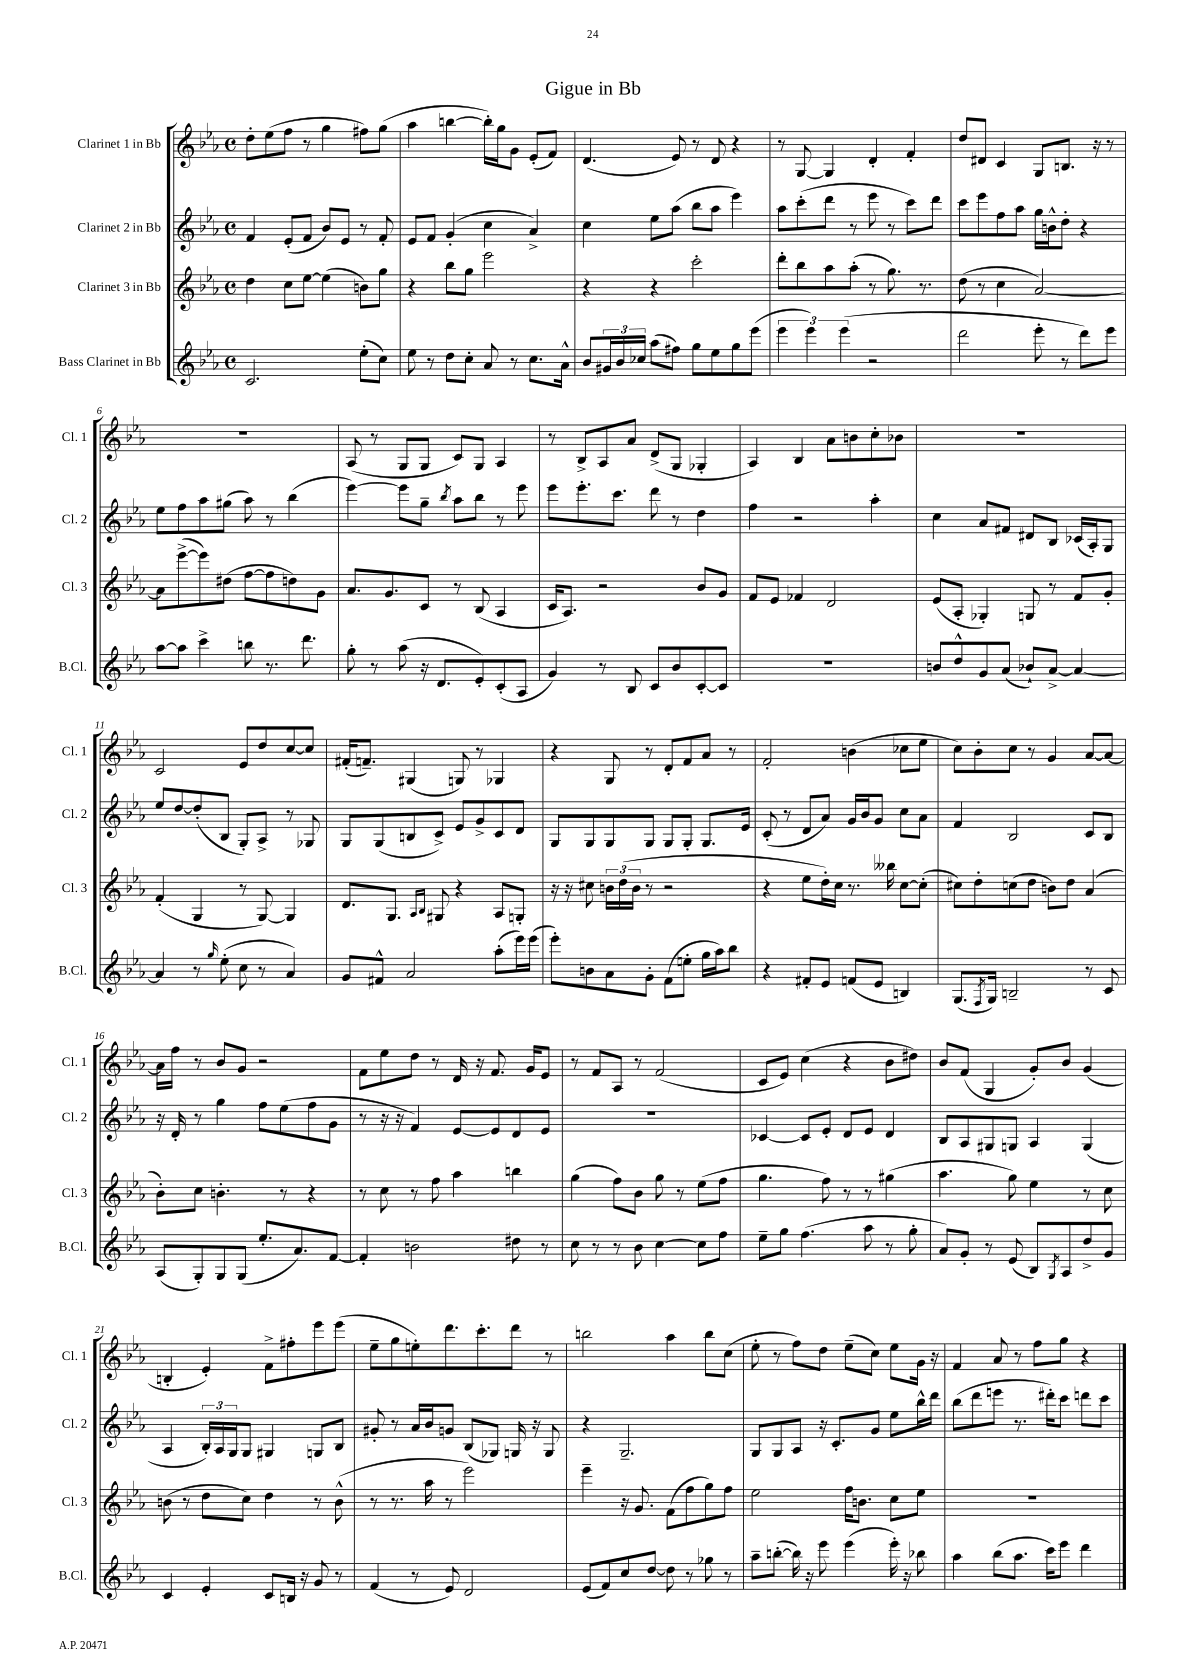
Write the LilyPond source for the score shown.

\header { title = "Gigue in Bb" }
<<
\new StaffGroup <<
\new Staff = "s0" \with { instrumentName = "Clarinet 1 in Bb" shortInstrumentName = "Cl. 1" } {
    \clef treble \key ees \major \defaultTimeSignature \time 4/4
    d''8-. ees''8( f''8 r8 g''4 fis''8) g''8( |
    aes''4 b''4~ b''16-.) g''16 g'8 ees'8-.( f'8) |
    d'4.( ees'8) r8 d'8 r4 |
    r8 g8~ g4 d'4-. f'4-. |
    d''8 dis'8 c'4 g8 b8. r16 r8 |
    R1 |
    aes8( r8 g8 g8 c'8) g8 aes4 |
    r8 bes8-> aes8 aes'8 d'8->( g8 ges4-. |
    aes4) bes4 aes'8 b'8 c''8-. bes'8 |
    R1 |
    c'2 ees'8 d''8 c''8~ c''8 |
    fis'16-.( f'8.--) gis4( g8) r8 ges4 |
    r4 g8 r8 d'8-. f'8 aes'8 r8 |
    f'2-. b'4( ces''8 ees''8 |
    c''8) bes'8-. c''8 r8 g'4 aes'8~ aes'8~ |
    aes'16 f''16 r8 bes'8 g'8 r2 |
    f'8 ees''8 d''8 r8 d'16 r16 f'8. g'16 ees'8 |
    r8 f'8 aes8 r8 f'2( |
    c'8 ees'8) c''4( r4 bes'8 dis''8) |
    bes'8 f'8( g4 g'8-.) bes'8 g'4( |
    b4-. ees'4-.) f'8-> fis''8-. ees'''8 ees'''8( |
    ees''8-- g''8 e''8-.) d'''8. c'''8.-. d'''8 r8 |
    b''2 aes''4 b''8 c''8( |
    ees''8-. r8 f''8) d''8 ees''8--( c''8) ees''8 g'16 r16 |
    f'4 aes'8 r8 f''8 g''8 r4 \bar "|." |
}
\new Staff = "s1" \with { instrumentName = "Clarinet 2 in Bb" shortInstrumentName = "Cl. 2" } {
    \clef treble \key ees \major \defaultTimeSignature \time 4/4
    f'4 ees'8-.( f'8 bes'8) ees'8 r8 f'8-. |
    ees'8 f'8 g'4-.( c''4 aes'4->) |
    c''4 ees''8 aes''8( bes''8 aes''8 ees'''4) |
    aes''8 c'''8-.( d'''8 r8 ees'''8 r8 c'''8) d'''8 |
    c'''8 ees'''8 f''8 aes''8 g''16 b'16-^ d''8-. r4 |
    ees''8 f''8 aes''8 gis''8( aes''8) r8 bes''4( |
    ees'''4~) ees'''8 g''8-- \acciaccatura { bes''8 } aes''8 bes''8 r8 ees'''8 |
    ees'''8 ees'''8.-. c'''8. d'''8 r8 d''4 |
    f''4 r2 aes''4-. |
    c''4 aes'8 fis'8 dis'8 bes8 ces'16( aes16-.) g8 |
    ees''8 d''8~ d''8-.( bes8 g8-.) aes8-> r8 ges8 |
    g8 g8( b8 c'8->) ees'8 g'8-> c'8 d'8 |
    g8 g8 g8 g8 g8 g8-. g8. ees'16 |
    c'8-.( r8 d'8 aes'8) g'16 bes'16 g'8 c''8 aes'8 |
    f'4 bes2 c'8 bes8 |
    r16 d'16-. r8 g''4 f''8 ees''8( f''8 g'8 |
    r8 r16 r16 f'4) ees'8~ ees'8 d'8 ees'8 |
    R1 |
    ces'4~ ces'8 ees'8-. d'8 ees'8 d'4 |
    bes8 aes8 gis8 g8 aes4 g4( |
    aes4 \tuplet 3/2 { bes16-.) aes16 g16 } g8 gis4 g8 bes8 |
    gis'8-. r8 aes'16 bes'16 g'8 bes8( ges8) g16 r16 g8 |
    r4 g2.-- |
    g8 g8 aes8 r16 c'8.-. g'8 ees''8 bes''16-^ d'''16 |
    bes''8( d'''8 e'''8 r8. dis'''16-.) c'''8 d'''8 c'''8 \bar "|." |
}
\new Staff = "s2" \with { instrumentName = "Clarinet 3 in Bb" shortInstrumentName = "Cl. 3" } {
    \clef treble \key ees \major \defaultTimeSignature \time 4/4
    d''4 c''8 ees''8~ ees''4( b'8) g''8 |
    r4 bes''8 g''8 ees'''2 |
    r4 r4 c'''2-. |
    d'''8-. bes''8 aes''8 aes''8-.( r8 g''8.) r8. |
    d''8( r8 c''4 aes'2~) |
    aes'8 ees'''8~->( ees'''8) dis''8( f''8~ f''8 d''8) g'8 |
    aes'8. g'8. c'8 r8 bes8( aes4 |
    c'16 aes8.) r2 bes'8 g'8 |
    f'8 ees'8 fes'4 d'2 |
    ees'8( aes8-. ges4-.) g8 r8 f'8 g'8-. |
    f'4-.( g4 r8 g8~) g4 |
    d'8. g8. \grace { aes16 bes16 } gis8 r4 aes8 g8-. |
    r16 r16 cis''8 \tuplet 3/2 { b'16 d''16( b'16 } r8 r2 |
    r4 ees''8 d''16-.) c''16 r8. beses''16 c''8~ c''8-.( |
    cis''8) d''8-. c''8( d''8 b'8) d''8 aes'4( |
    bes'8-.) c''8 b'4.-. r8 r4 |
    r8 c''8 r8 f''8 aes''4 b''4 |
    g''4( f''8) bes'8 g''8 r8 ees''8( f''8 |
    g''4. f''8) r8 r8 gis''4( |
    aes''4. g''8) ees''4 r8 c''8 |
    b'8( r8 d''8 c''8) d''4 r8 b'8-^( |
    r8 r8. aes''16 r8 ees'''2) |
    ees'''4-- r16 g'8. f'8( f''8 g''8) f''8 |
    ees''2 f''16 b'8. c''8 ees''8 |
    r1 \bar "|." |
}
\new Staff = "s3" \with { instrumentName = "Bass Clarinet in Bb" shortInstrumentName = "B.Cl." } {
    \clef treble \key ees \major \defaultTimeSignature \time 4/4
    c'2. ees''8-.( c''8) |
    ees''8 r8 d''8 c''8-. aes'8 r8 c''8. aes'16-^ |
    bes'8 \tuplet 3/2 { gis'16 bes'16 ces''16 } aes''8( fis''8) g''8 ees''8 g''8 ees'''8( |
    \tuplet 3/2 { ees'''4 ees'''4) ees'''4( } r2 |
    d'''2 ees'''8-. r8 d'''8) ees'''8 |
    aes''8~ aes''8 c'''4-> b''8 r8. d'''8. |
    g''8-. r8 aes''8( r16 d'8. ees'8-.) c'8-.( aes8 |
    g'4) r8 bes8 c'8 bes'8 c'8~-. c'8 |
    R1 |
    b'8 d''8-^ g'8 aes'8( bes'8-!) aes'8~-> aes'4~ |
    aes'4 r8 \grace { g''16 } ees''8-.( c''8 r8 aes'4) |
    g'8 fis'8-^ aes'2 aes''8-.( ees'''16) ees'''16( |
    ees'''8-.) b'8 aes'8 g'8-. f'8( e''8-. g''16 aes''16) bes''8 |
    r4 fis'8-. ees'8 f'8( ees'8 b4) |
    g8.( \acciaccatura { f8 } g16) b2-- r8 c'8 |
    aes8( g8-.) g8 g8( ees''8.-. aes'8.) f'8~ |
    f'4-. b'2 dis''8 r8 |
    c''8 r8 r8 bes'8 c''4~ c''8 f''8 |
    ees''8-- g''8 f''4.( aes''8 r8 g''8-. |
    aes'8) g'8-. r8 ees'8( bes8) \acciaccatura { g8 } aes8 d''8-> g'8 |
    c'4 ees'4-. c'8 b16 r16 g'8 r8 |
    f'4( r8 ees'8) d'2 |
    ees'8( f'8) c''8 d''8~ d''8 r8 ges''8 r8 |
    aes''8-- b''8~-.( b''16) r16 ees'''8 ees'''4( ees'''16-.) r16 bes''8 |
    aes''4 bes''8( aes''8. c'''16) ees'''8 d'''4 \bar "|." |
}
>>
>>
